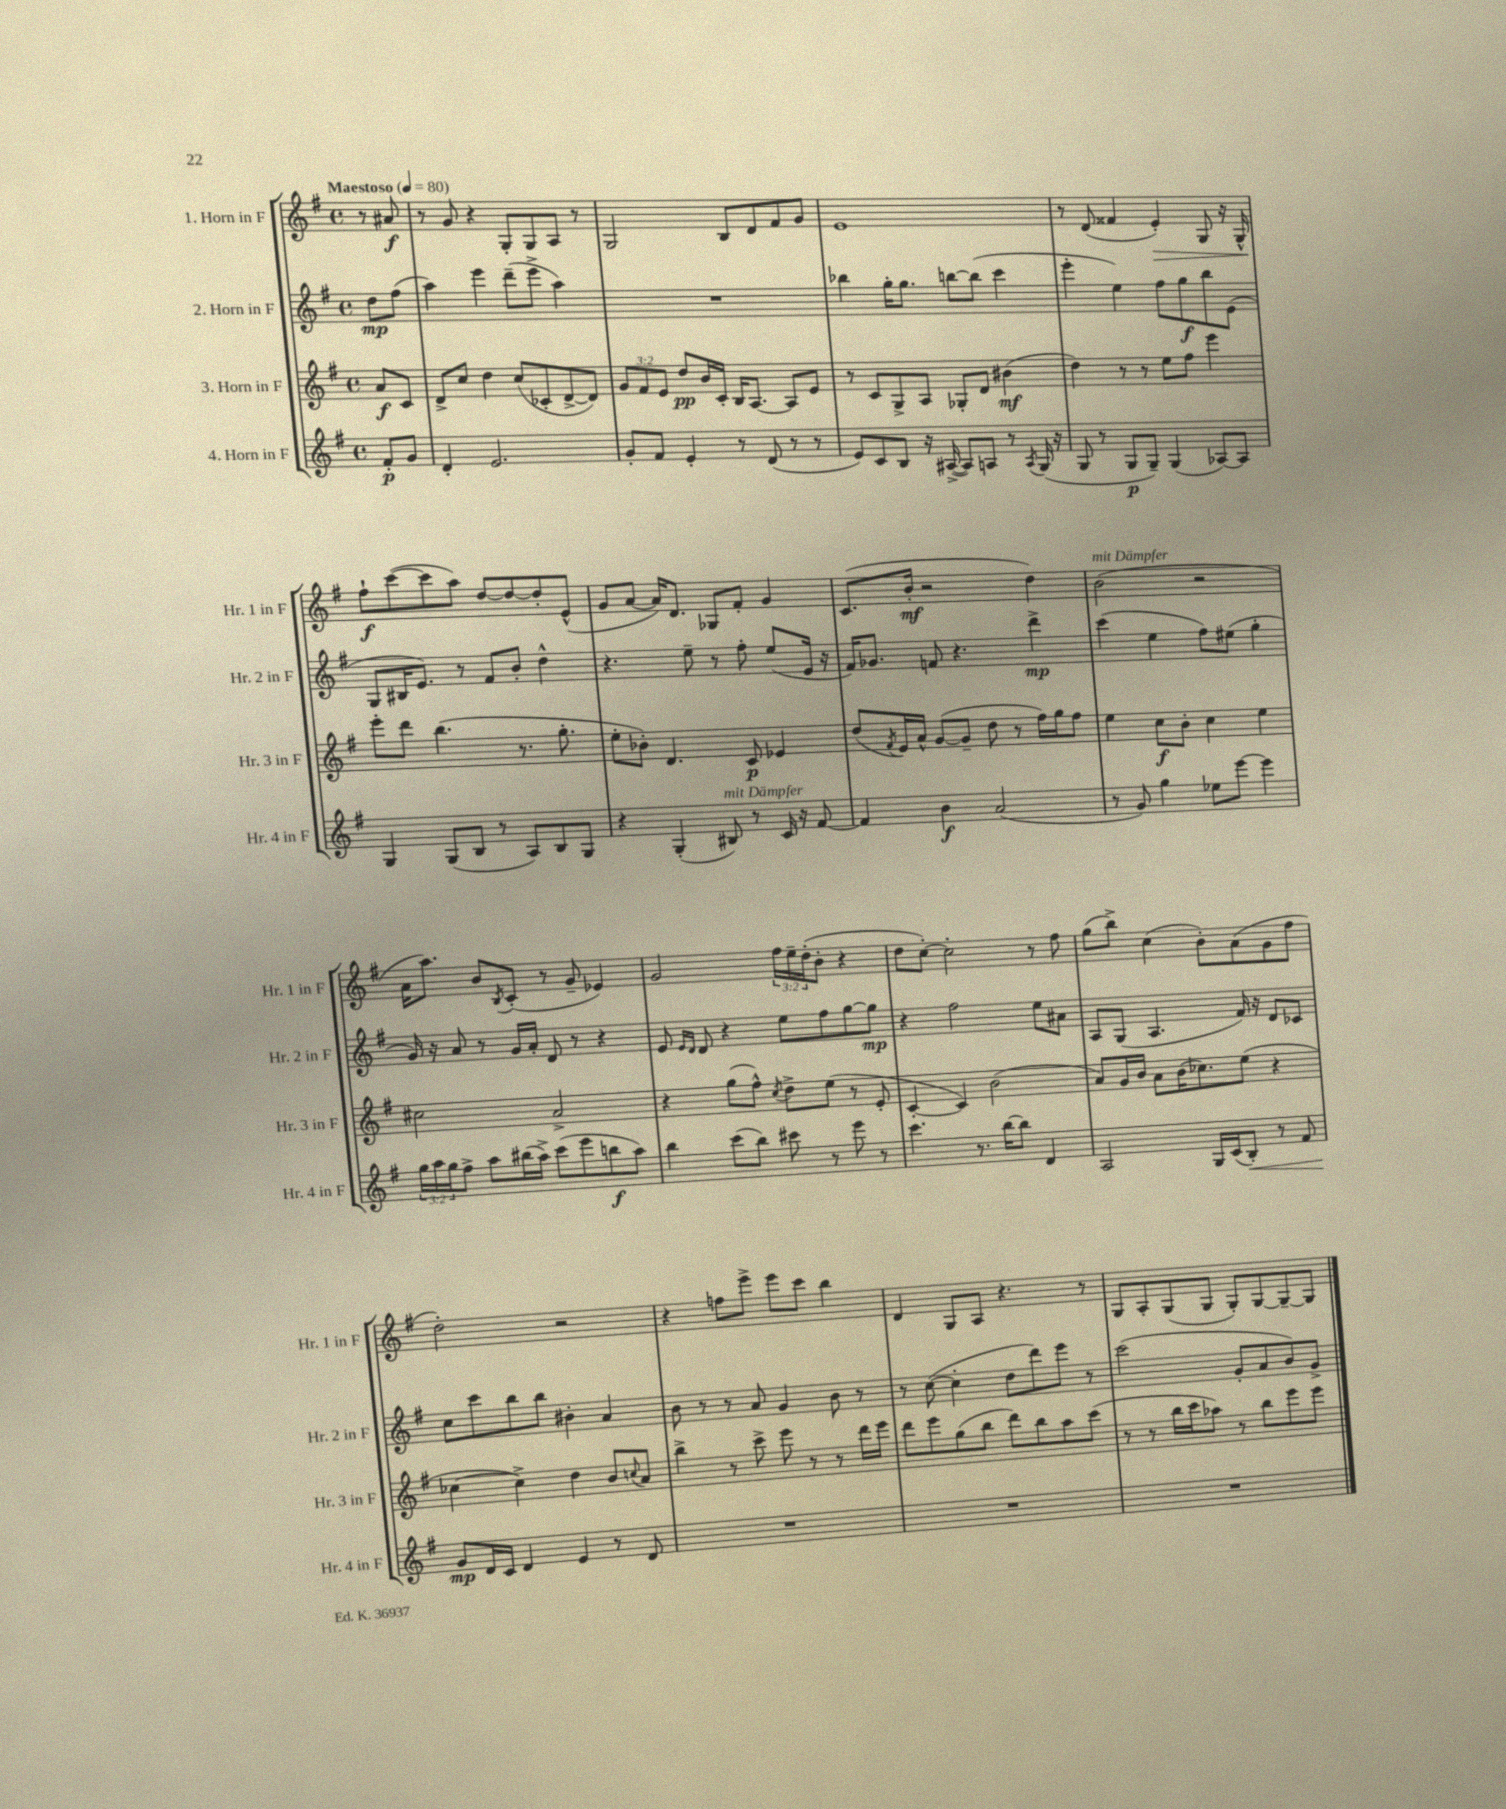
<<
\new StaffGroup <<
\new Staff = "s0" \with { instrumentName = "1. Horn in F" shortInstrumentName = "Hr. 1 in F" } {
    \clef treble \key g \major \defaultTimeSignature \time 4/4 \override Staff.TupletNumber.text = #tuplet-number::calc-fraction-text \partial 4 \tempo "Maestoso" 4 = 80
    r8 ais'8\f |
    r8 g'8 r4 g8-. g8 a8 r8 |
    g2 b8 d'8 fis'8 g'8 |
    e'1 |
    r8 d'8( fisis'4 e'4-.\>) g8 r16 g16-^ |
    fis''8-!\f\! c'''8~( c'''8 a''8) d''8~ d''8~ d''8-. e'8-^( |
    g'8 a'8~ a'16) d'8. ges8 fis'8-. g'4 |
    c'8.( b'16-.\mf r2 d''4) |
    b'2^\markup { \italic "mit Dämpfer" }( r2 |
    a'16 a''8.) b'8 \acciaccatura { b8 } c'8-.( r8 g'8-- ees'4) |
    g'2 \tuplet 3/2 { fis''16 e''16-- d''16-.( } b'8-. r4 |
    d''8 c''8~-.) c''2-. r8 fis''8 |
    g''8( b''8->) c''4( b'8-.) a'8( g'8 fis''8 |
    d''2-.) r2 |
    r4 f''8 e'''8-> e'''8 c'''8 b''4 |
    d'4 g8 a8 r4. r8 |
    g8 a8-. g8( g8 g8-.) g8~ g8~-- g8 \bar "|." |
}
\new Staff = "s1" \with { instrumentName = "2. Horn in F" shortInstrumentName = "Hr. 2 in F" } {
    \clef treble \key g \major \defaultTimeSignature \time 4/4 \partial 4
    d''8\mp fis''8( |
    a''4) e'''4 d'''8--( e'''8-> a''4) |
    R1 |
    bes''4 g''16-. g''8. b''8~ b''8( c'''4 |
    e'''4-. e''4) fis''8 g''8\f b''8 e'8( |
    g8 bis16 e'8.) r8 fis'8 b'8-. d''4-^ |
    r4. e''8-- r8 fis''8-. e''8( e'16 r16 |
    fis'16) ges'8. f'8 r4. d'''4->\mp |
    c'''4( e''4 fis''8) eis''8( g''4-. |
    g'16) r16 a'8 r8 g'16 a'16-. d'8 r8 r4 |
    e'8 \grace { e'16 d'16 } d'8 r4 e''8 fis''8 g''8~ g''8\mp |
    r4 fis''2 e''8 ais'8 |
    a8 g8( a4. fis'16) r16 d'8 ces'8 |
    c''8 c'''8 b''8 b''8 bis'4-. a'4 |
    b'8 r8 r8 a'8 g'4 b'8 r8 |
    r8 c''8~( c''4-. d''8 d'''8) e'''8 r8 |
    c'''2( g'8-. a'8 b'8) g'8-> \bar "|." |
}
\new Staff = "s2" \with { instrumentName = "3. Horn in F" shortInstrumentName = "Hr. 3 in F" } {
    \clef treble \key g \major \defaultTimeSignature \time 4/4 \override Staff.TupletNumber.text = #tuplet-number::calc-fraction-text \partial 4
    a'8\f c'8 |
    d'8-> c''8 d''4 c''8( ces'8-. d'8~-> d'8) |
    \tuplet 3/2 { g'8 fis'8 e'8 } d''8\pp b'16 c'16-. b16 a8.~ a8 e'8 |
    r8 c'8 g8-> a8 ges8-. d'8 bis'4\mf( |
    d''4) r8 r8 e''8 fis''8 e'''4 |
    e'''8-. d'''8 b''4.( r8. g''8.-. |
    e''8-. bes'8-.) d'4. c'8\p ees'4 |
    d''8( \acciaccatura { fis'8 } e'16) a'16-^ g'8~( g'8-- d''8 r8 fis''16) g''16 fis''8 |
    e''4 c''8\f b'8-. c''4 e''4 |
    cis''2 a'2-> |
    r4 g''8( fis''8-^) \acciaccatura { c''8 } d''8-> e''8( r8 e'8-. |
    c'4~-. c'4) b'2( |
    a'8) g'16 b'16 a'8 b'16( ces''8.) e''8( r4 |
    ces''4~ ces''4->) d''4 b'8 \appoggiatura { c''8 } a'8 |
    b''4-> r8 c'''8-> e'''8 r8 r8 d'''16 e'''16 |
    d'''8 e'''8 g''8( b''8 d'''8) b''8 a''8 c'''8( |
    r8 r8 b''16 c'''16 aes''8) r8 b''8 e'''8 e'''8 \bar "|." |
}
\new Staff = "s3" \with { instrumentName = "4. Horn in F" shortInstrumentName = "Hr. 4 in F" } {
    \clef treble \key g \major \defaultTimeSignature \time 4/4 \override Staff.TupletNumber.text = #tuplet-number::calc-fraction-text \partial 4
    fis'8-.\p g'8 |
    d'4-. e'2. |
    g'8-. fis'8 e'4-. r8 d'8( r8 r8 |
    e'8) c'8 b8 r16 ais16~->( ais8) a8 r8 \acciaccatura { a8 } g16( r16 |
    g8 r8 g8\p g8--) g4( aes8~) aes8 |
    g4 g8( b8 r8 a8) b8 g8 |
    r4 g4-.( bis8^\markup { \italic "mit Dämpfer" }) r8 c'16 r16 fis'8~ |
    fis'4 b'4\f a'2( |
    r8 g'8) g''4 ees''8 e'''8~ e'''4 |
    \tuplet 3/2 { g''16 a''16 g''16 } fis''8-> a''8 bis''16( a''16->) c'''8( e'''8 b''8\f a''8) |
    b''4 c'''8( b''8) cis'''8 r8 e'''8 r8 |
    c'''4. r8. b''16~ b''8 d'4 |
    a2 g16 c'16( b8-.\<) r8 fis'8 |
    g'8\mp\! d'16 c'16 d'4 e'4 r8 d'8 |
    R1 |
    R1 |
    R1 \bar "|." |
}
>>
>>
\layout { \context { \Score \remove "Bar_number_engraver" } }
